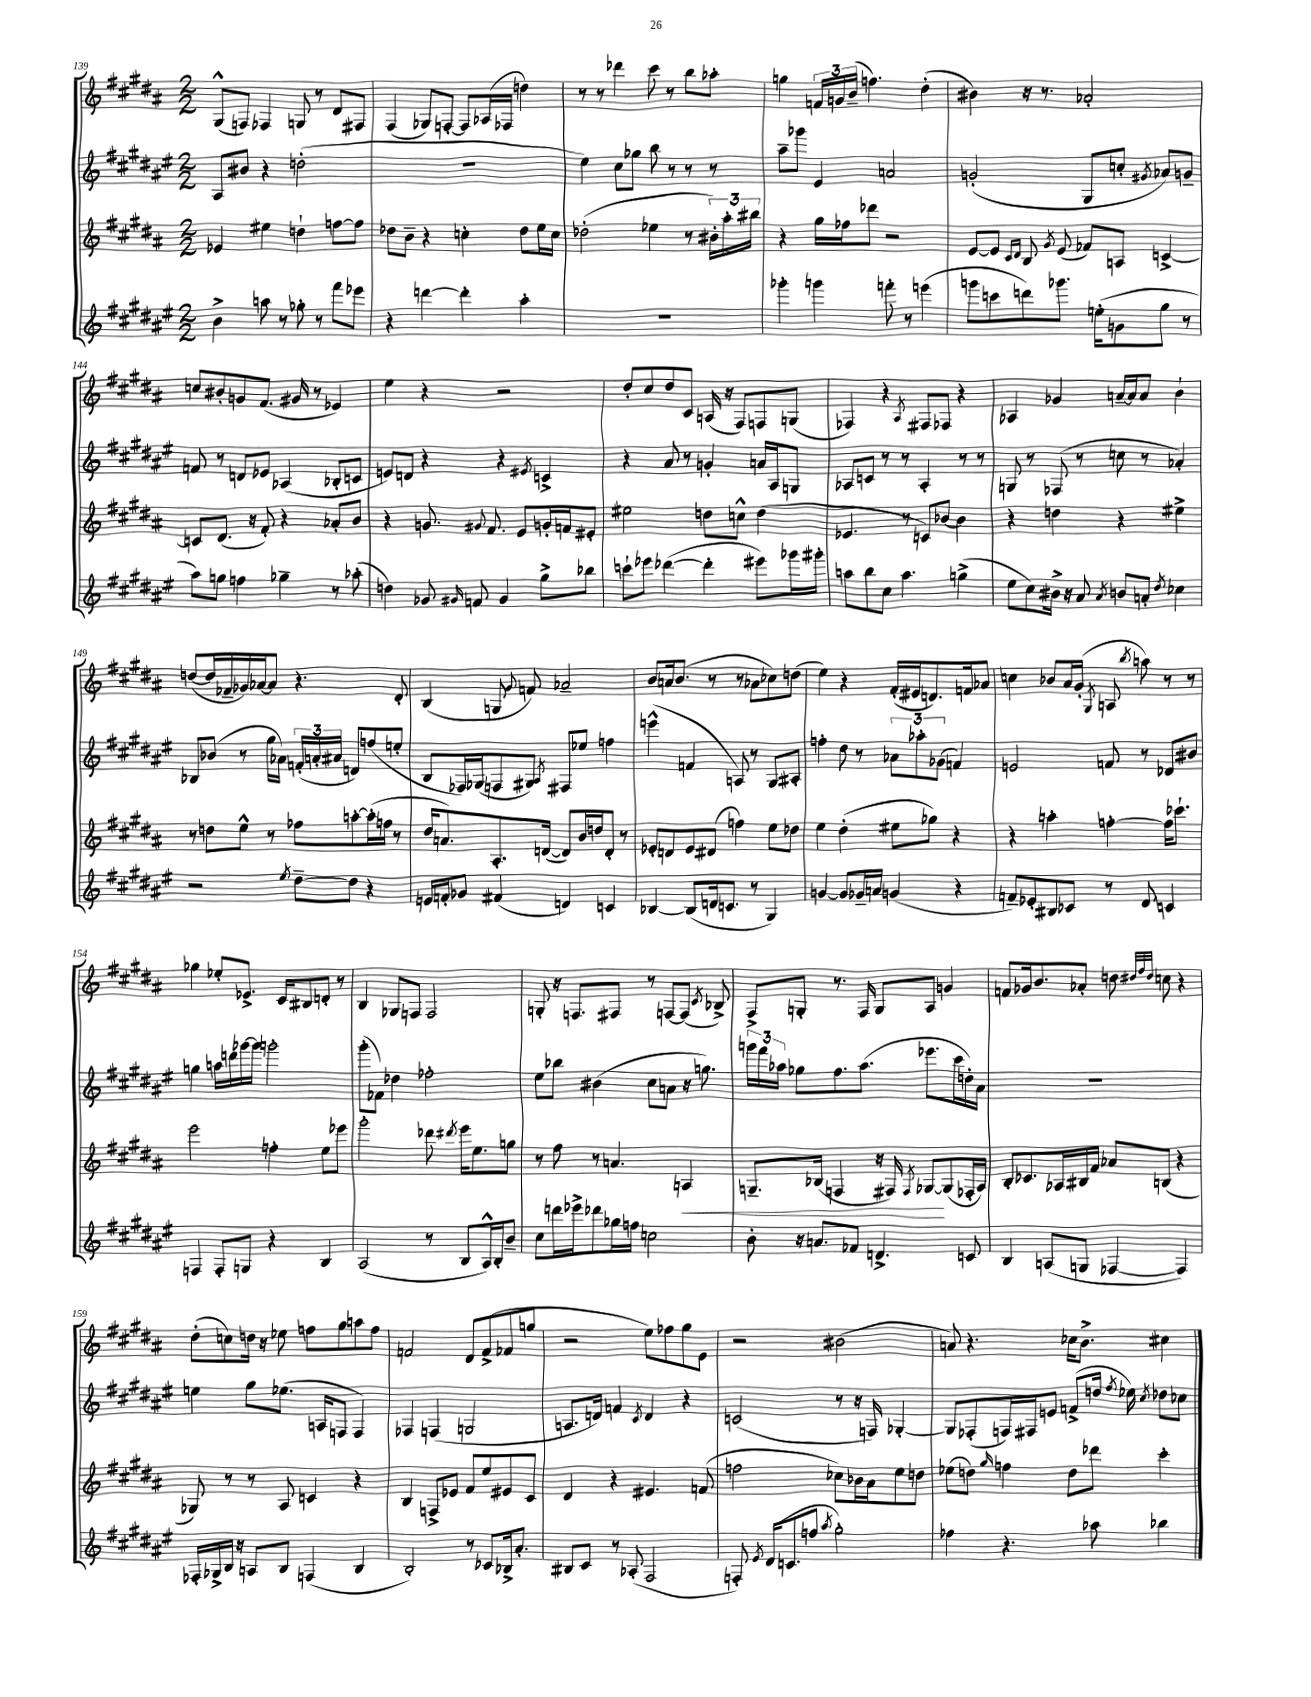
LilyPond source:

<<
\new StaffGroup <<
\new Staff = "s0" {
    \clef treble \key b \major \numericTimeSignature \time 2/2
    \autoBeamOff gis8[-^( f8]) fes4 g8 r8 dis'8[ fis8] |
    fis4( ges8[) f8]~-. f8[ aes16( fes16] d''4) |
    r8 r8 des'''4 cis'''8 r8 b''8[ aes''8]-. |
    g''4 \tuplet 3/2 { f'16[ g'16 b'16]--( } f''4.) dis''4-.( |
    bis'4) r16 r8. aes'2-. |
    c''8[ bis'8-. g'8 fis'8.]( gis'16 r8 ees'4) |
    e''4 r4 r2 |
    dis''8[-. cis''8 dis''8 cis'8] a16( r16 fis8[) f8 g8]( |
    fes4) r4 \acciaccatura { ais8 } fis8[ fes8] r4 |
    aes4 ges'4 a'16[~-- a'16 a'8] b'4-! |
    d''8[~( d''16 fes'16-- ges'16) aes'16~ aes'8] r4. dis'8-. |
    b4( g8 \appoggiatura { gis'8 } f'8) aes'2-- |
    b'8[ a'16 b'8.]( r8 r8 aes'8[ ces''8) d''8]( |
    e''4) r4 fis'16[-.( eis'16 d'8.) f'16 aes'8] |
    c''4 bes'8[ ais'16 gis'16]-.( \acciaccatura { gis8 } a8 \acciaccatura { b''8 } a''8) r8 r8 |
    ges''4 ees''8[-. ees'8.]-> cis'16[ bis8 d'8]-. r8 |
    b4 ges8[ f8] f2 |
    g8-. r16 f8.[ fis8] r8 f8[~ f8]( \acciaccatura { cis'8 } bes8->) |
    fis8[-> g8]-. r8. fis16 g8[ ais8] g'4 |
    f'8[ ges'16 b'8. aes'8]-. d''8 \grace { dis''32[ fis''32 dis''32] } c''8 r4 |
    dis''8[-.( c''8) d''16] r16 ees''8 f''8[ gis''8 a''8 f''8] |
    f'2 dis'8[ f'8->( fes'8 g''8] |
    r2 e''8[) fes''8 gis''8 e'8] |
    r2 bis'2( |
    a'8) r4. ces''16[ b'8.]-> cis''4 \bar "|." |
}
\new Staff = "s1" {
    \clef treble \key fis \major \numericTimeSignature \time 2/2
    \autoBeamOff ais8[ bis'8] r4 d''2-.( |
    R1 |
    eis''4) cis''8[ ges''8] b''8 r8 r8 r8 |
    ais''8[-- ges'''8] eis'4 a'2 |
    g'2-.( gis8[ c''8]-. \acciaccatura { gis'8 } aes'8[) g'8]-- |
    f'8 r8 d'8[ ees'8] aes4( bes8[-. c'8] |
    e'8[) d'8] r4 r4 \acciaccatura { eis'8 } c'4-> |
    r4 ais'8 r8 g'4-. a'16[ ais16 g8] |
    aes8[ c'8] r8 r8 aes4-. r8 r8 |
    g8 r8 fes8( r8 c''8 r8 aes'4-.) |
    bes8[ bes'8]( r8 gis''16[ aes'16]) \tuplet 3/2 { f'16[-.( a'16-. ais'16] } d'8[) f''8( e''8]-. |
    b8[ fes16) ges16( f8 gis8]) \acciaccatura { ais8 } fis8[ ees''8] f''4 |
    e'''4-^( f'4 a8) r8 gis8[ ais8]-. |
    f''4-. dis''8 r8 \tuplet 3/2 { aes'8[ aes''8-. ges'8]( } f'4) |
    e'2 f'8 r8 des'8[ bis'8] |
    g''4 a''16[ d'''16 ges'''16~ ges'''16] g'''2-. |
    gis'''8[-.( fes'8]) des''4 fes''2-. |
    eis''8[ bes''8] bis'4( cis''8[ a'8] r16 g''8.) |
    \tuplet 3/2 { g'''16[ fis'''16 aes''16] } ges''8[ fis''8. aes''8.]( ees'''8.[ cis'''16 d''16-.) ais'16] |
    R1 |
    e''4 gis''8[ ees''8.]( a16[ f8] f4) |
    fes4 f4( g2 |
    a8.[ d'16]) f'4 \acciaccatura { cis'8 } d'4 r4 |
    c'2( r8 r16 f16) ges4~-. |
    ges8[ fes8-.( f16) fis16 e'8] f'8[->( d''16] \acciaccatura { fis''8 } ees''16) \acciaccatura { cis''8 } des''8[ ces''8] \bar "|." |
}
\new Staff = "s2" {
    \clef treble \key b \major \numericTimeSignature \time 2/2
    \autoBeamOff ees'4 eis''4 d''4-! f''8[~ f''8] |
    des''8[ b'8]-- r4 c''4-. des''8[ e''16 c''16] |
    des''2-.( ees''4 r8 \tuplet 3/2 { bis'16[-.) ais''16-. bis''16] } |
    r4 gis''16[ fes''16 des'''8] r2 |
    e'8[~ e'8] \grace { cis'16[ dis'16] } b8 \acciaccatura { gis'8 } e'8( fes'8[) a8] c'4~-> |
    c'8[ dis'8.]( r16 fis'8-.) r4 aes'8[-. b'8] |
    r4 g'8. \appoggiatura { gis'8 } fis'8. e'8[ g'16-. f'16 eis'8]-. |
    eis''2 d''8[ c''8]-^ d''4( |
    ees'4. r8 c'8[) bes'8]~ bes'4 |
    r4 d''4 r4 eis''4-> |
    r8 d''8[ e''8]-^ r8 fes''8[ a''8~-. a''16-.( f''16] r8 |
    dis''16[ a'8.) ais8.-. d'16]~( d'8[) b'16 d''16 d'8]-. r8 |
    ees'8[-. d'8 ees'8 dis'8]( f''4) e''8[ des''8] |
    e''4 dis''4-.( eis''8[ ges''8]) r4 |
    r4 a''4-. f''4~-. f''16[ ces'''8.]-! |
    e'''2 f''4-. e''8[ ees'''8] |
    gis'''2-. des'''8 \acciaccatura { dis'''8 } e'''16[ e''8. g''8] |
    r8 fis''8 r8 a'4. a4\< |
    g8.[-- bes16]( f4 r16 fis16) \acciaccatura { fis8 } ges8[~\! ges8( fes16-. ais16]) |
    b8[-. ces'8. aes16 bis16 fis'16] aes'8[ b8]( r4 |
    ges8) r8 r8 ais8 c'4 r4 |
    b4 f8[-> ees'8] fis'8[ e''8 eis'8 cis'8] |
    dis'4 r4 eis'4. f'8( |
    f''2 ces''8[) bes'16 ais'16 e''8 d''8] |
    ees''8[( d''8]) \grace { gis''16 } f''4 d''8[ des'''8] cis'''4-. \bar "|." |
}
\new Staff = "s3" {
    \clef treble \key fis \major \numericTimeSignature \time 2/2
    \autoBeamOff b'4-> a''8 r8 ges''8-. r8 fis'''8[ ees'''8] |
    r4 d'''4~ d'''4-. ais''4-. |
    R1 |
    ges'''4-. g'''4 f'''8-. r8 e'''4( |
    g'''8[ c'''8 d'''8) ges'''8.] e''16[-.( g'8 gis''8] r8 |
    ais''8[) g''8] f''4 ges''4-- r8 aes''8-.( |
    d''4) ges'8 \grace { gis'16 } f'8 gis'4 gis''8[-> bes''8] |
    c'''8[-! ees'''8] des'''4~( des'''4-. eis'''8[) ges'''16 gis'''16]-. |
    a''8[ b''8 cis''8] a''4. g''4->( |
    eis''8[ cis''8) bis'16]-> r16 ais'8 \acciaccatura { ais'8 } b'8[ a'8]-. \acciaccatura { dis''8 } ces''4 |
    r2 \acciaccatura { eis''8 } dis''8[~-- dis''8] r4 |
    e'16[ f'16-. ges'8] fis'4( d'4) c'4 |
    bes4~ bes8[( d'16 c'8.] r8 gis4) |
    g'4~ g'8[ ges'16-- a'16] g'4( r4 |
    f'8[--) ees'8-. bis8 ces'8] r8 dis'8 c'4 |
    f4 f8[-. g8] r4 b4 |
    ais2( r8 b8[ ais16-^) b16-. b'8]-- |
    cis''8[ d'''16 ees'''16-> des'''8 ges''16 f''16] c''2 |
    b'8-. r16 a'8.[ fes'8] d'4.-> c'8 |
    b4 a8[( g8] fes4~ fes4) |
    fes16[-. ges16-> b16] r16 a8[ b8] f4( b4 |
    b2-.) r8 ces'8[ bes16-> ais'8.]-. |
    bis8[ cis'8] r8 aes8-.( fis2 |
    f8-.) \acciaccatura { eis'8 } dis'16[( c'8. f''8] \acciaccatura { ais''8 } gis''2-.) |
    fes''4 r4. aes''8 bes''4 \bar "|." |
}
>>
>>
\layout { \context { \Score currentBarNumber = #139 } }
